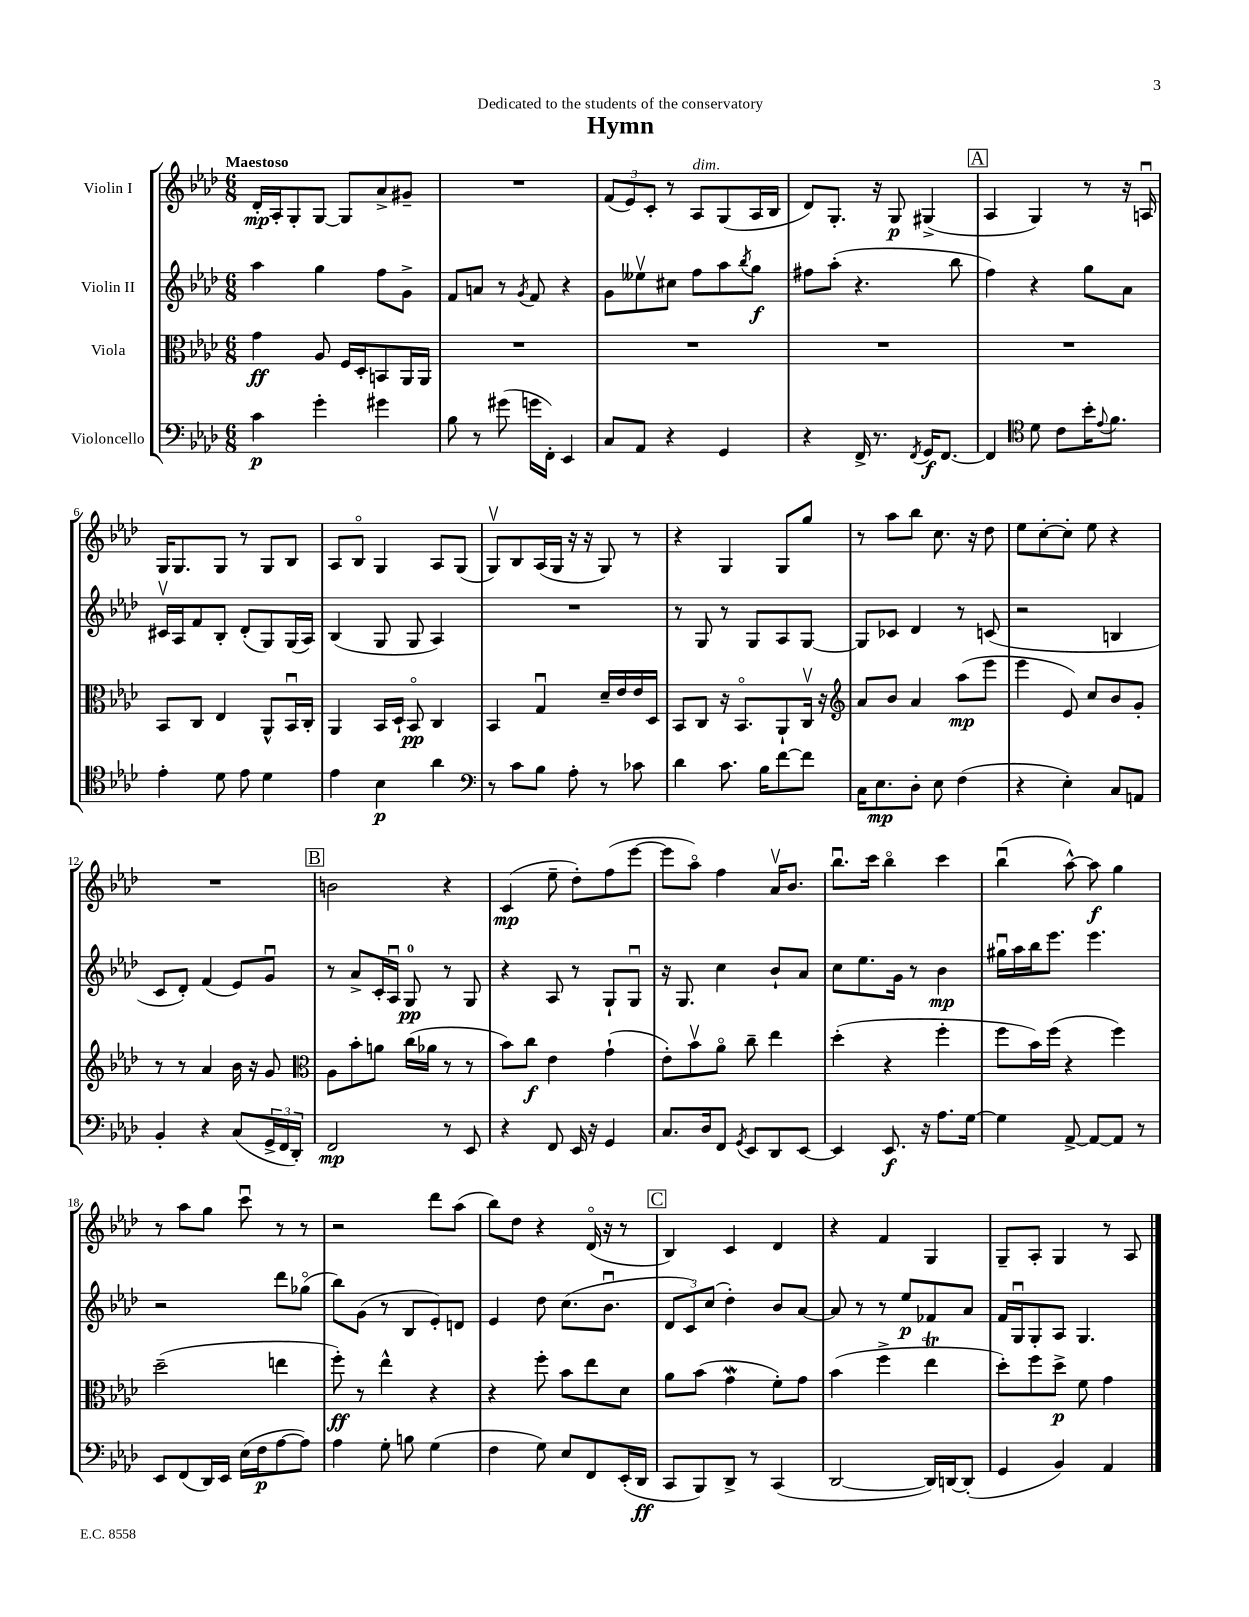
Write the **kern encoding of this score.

**kern	**kern	**kern	**kern
*staff4	*staff3	*staff2	*staff1
*clefF4	*clefC3	*clefG2	*clefG2
*k[b-e-a-d-]	*k[b-e-a-d-]	*k[b-e-a-d-]	*k[b-e-a-d-]
*M6/8	*M6/8	*M6/8	*M6/8
4c	4g	4aa-	16d-'
.	.	.	16A-'
.	.	.	8G'
4g'	8A-	4gg	[8G
.	16F	.	8G]
.	16D-'	.	.
4g#	8BB	8ff	8a-^
.	16AA-	8g^	8g#~
.	16AA-	.	.
=	=	=	=
8B-	2.r	8f	2.r
8r	.	8a	.
(8g#	.	8r	.
.	.	8qg	.
16g	.	8f	.
16FF')	.	.	.
4EE-	.	4r	.
=	=	=	=
8C	2.r	8g	(12f
.	.	.	12e-)
8AA-	.	8ee--v	.
.	.	.	12c'
4r	.	8cc#	8r
.	.	8ff	8A-
4GG	.	8aa-	(8G
.	.	8qbb-	.
.	.	8gg	16A-
.	.	.	16B-
=	=	=	=
4r	2.r	8ff#	8d-)
.	.	(8aa-'	8.G'
16FF^	.	4.r	.
8.r	.	.	16r
.	.	.	8G
8qFF	.	.	.
16GG	.	.	(4G#^
[8.FF	.	.	.
.	.	8bb-	.
=	=	=	=
4FF]	2.r	4ff)	4A-
*clefC4	*	*	*
8d-	.	4r	4G)
8c	.	.	.
16b-'	.	8gg	8r
8qqe-	.	.	.
8.f	.	.	.
.	.	8a-	16r
.	.	.	16Au
=	=	=	=
4e-'	8BB-	16c#v	16G
.	.	16A-	8.G
.	8C	8f	.
8d-	4E-	8B-'	8G
8e-	.	(8d-'	8r
4d-	8AA-^^	8G)	8G
.	16BB-u	(16G	8B-
.	16C'	16A-)	.
=	=	=	=
4e-	4AA-	(4B-	8A-
.	.	.	8B-o
4B-	16BB-	8G	4G
.	16D-`	.	.
.	8BB-o	8G	.
4a-	4C	4A-)	8A-
.	.	.	(8G
=	=	=	=
*clefF4	*	*	*
8r	4BB-	2.r	8Gv)
8c	.	.	8B-
8B-	4Gu	.	(16A-
.	.	.	16G
8A-'	.	.	16r
.	.	.	16r
8r	16d-~	.	8G)
.	16e-	.	.
8c-	16e-	.	8r
.	16D-	.	.
=	=	=	=
4d-	8BB-	8r	4r
.	8C	8G	.
8.c	16r	8r	4G
.	8.BB-o	.	.
.	.	8G	.
16B-	.	.	.
[8f	8AA-`	8A-	8G
8f]	16Cv	[8G	8gg
.	16r	.	.
=	=	=	=
*	*clefG2	*	*
16C	8a-	8G]	8r
8.E-	.	.	.
.	8b-	8c-	8aa-
8D-'	4a-	4d-	8bb-
8E-	.	.	8.cc
(4F	(8aa-	8r	.
.	.	.	16r
.	8eee-	(8c	8dd-
=	=	=	=
4r	4eee-	2r	8ee-
.	.	.	[8cc'
4E-')	8e-)	.	8cc']
.	8cc	.	8ee-
8C	8b-	4B	4r
8AA	8g'	.	.
=	=	=	=
4BB-'	8r	8c	2.r
.	8r	8d-')	.
4r	4a-	(4f	.
(8C	16b-	8e-)	.
.	16r	.	.
24GG^	8g	8gu	.
24FF	.	.	.
24DD-')	.	.	.
=	=	=	=
*	*clefC3	*	*
2FF	8A-	8r	2b
.	8b-'	8a-^	.
.	8a	16c'	.
.	.	16A-u	.
.	(16cc	8G	.
.	16a-	.	.
8r	8r	8r	4r
8EE-	8r	8G	.
=	=	=	=
4r	8b-)	4r	(4c
.	8cc	.	.
8FF	4e-	8A-	8ee-~
16EE-	.	8r	8dd-')
16r	.	.	.
4GG	(4g`	8G`	(8ff
.	.	8Gu	[8eee-
=	=	=	=
8.C	8e-')	16r	8eee-]
.	.	8.G	.
.	8b-v	.	8aa-o)
16D-	.	.	.
8FF	8a-o	4cc	4ff
8qGG	.	.	.
8EE-	8cc~	.	.
8DD-	4ee-	8b-`	16a-v
.	.	.	8.b-
[8EE-	.	8a-	.
=	=	=	=
4EE-]	(4dd-'	8cc	8.bb-u
.	.	8.ee-	.
.	.	.	16ccc
8.EE-	4r	.	4bb-o
.	.	16g	.
.	.	8r	.
16r	.	.	.
8.A-	4ff'	4b-	4ccc
[16G	.	.	.
=	=	=	=
4G]	8ff	16gg#u	(4bb-u
.	.	16aa-	.
.	16b-)	16bb-	.
.	(16ff	8.eee-	.
[8AA-^	4r	.	[8aa-^^)
8AA-_	.	4.eee-	8aa-]
8AA-]	4ff)	.	4gg
8r	.	.	.
=	=	=	=
8EE-	(2dd-~	2r	8r
(8FF	.	.	8aa-
16DD-)	.	.	8gg
16EE-	.	.	.
(16E-	.	.	8cccu
16F	.	.	.
[8A-	4ee	8ddd-	8r
8A-])	.	(8gg-o	8r
=	=	=	=
4A-	8ff')	8bb-)	2r
.	8r	(8g	.
8G'	4ee-^^	8r	.
8B	.	8B-	.
(4G	4r	8e-')	8ddd-
.	.	8d	(8aa-
=	=	=	=
4F	4r	4e-	8bb-)
.	.	.	8dd-
8G)	8ff'	8dd-	4r
8E-	8b-	(8.cc	.
8FF	8ee-	.	(16d-o
.	.	8.b-u	16r
(16EE-'	8d-	.	8r
16DD-	.	.	.
=	=	=	=
8CC	8a-	12d-	4B-)
.	.	12c)	.
8BBB-)	(8b-	.	.
.	.	(12cc	.
8DD-^	4g	4dd-')	4c
8r	.	.	.
(4CC	8f')	8b-	4d-
.	8g	[8a-	.
=	=	=	=
[2DD-	(4b-	8a-]	4r
.	.	8r	.
.	4ff^	8r	4f
.	.	8ee-	.
16DD-])	4ee-	8f-	4G
[16DD	.	.	.
(8DD']	.	8a-	.
=	=	=	=
4GG	8dd-')	16f	8G~
.	.	16Gu	.
.	8ff	8G'	8A-'
4BB-)	8dd-^	8A-	4G
.	8f	4.G	.
4AA-	4g	.	8r
.	.	.	8A-
==	==	==	==
*-	*-	*-	*-
